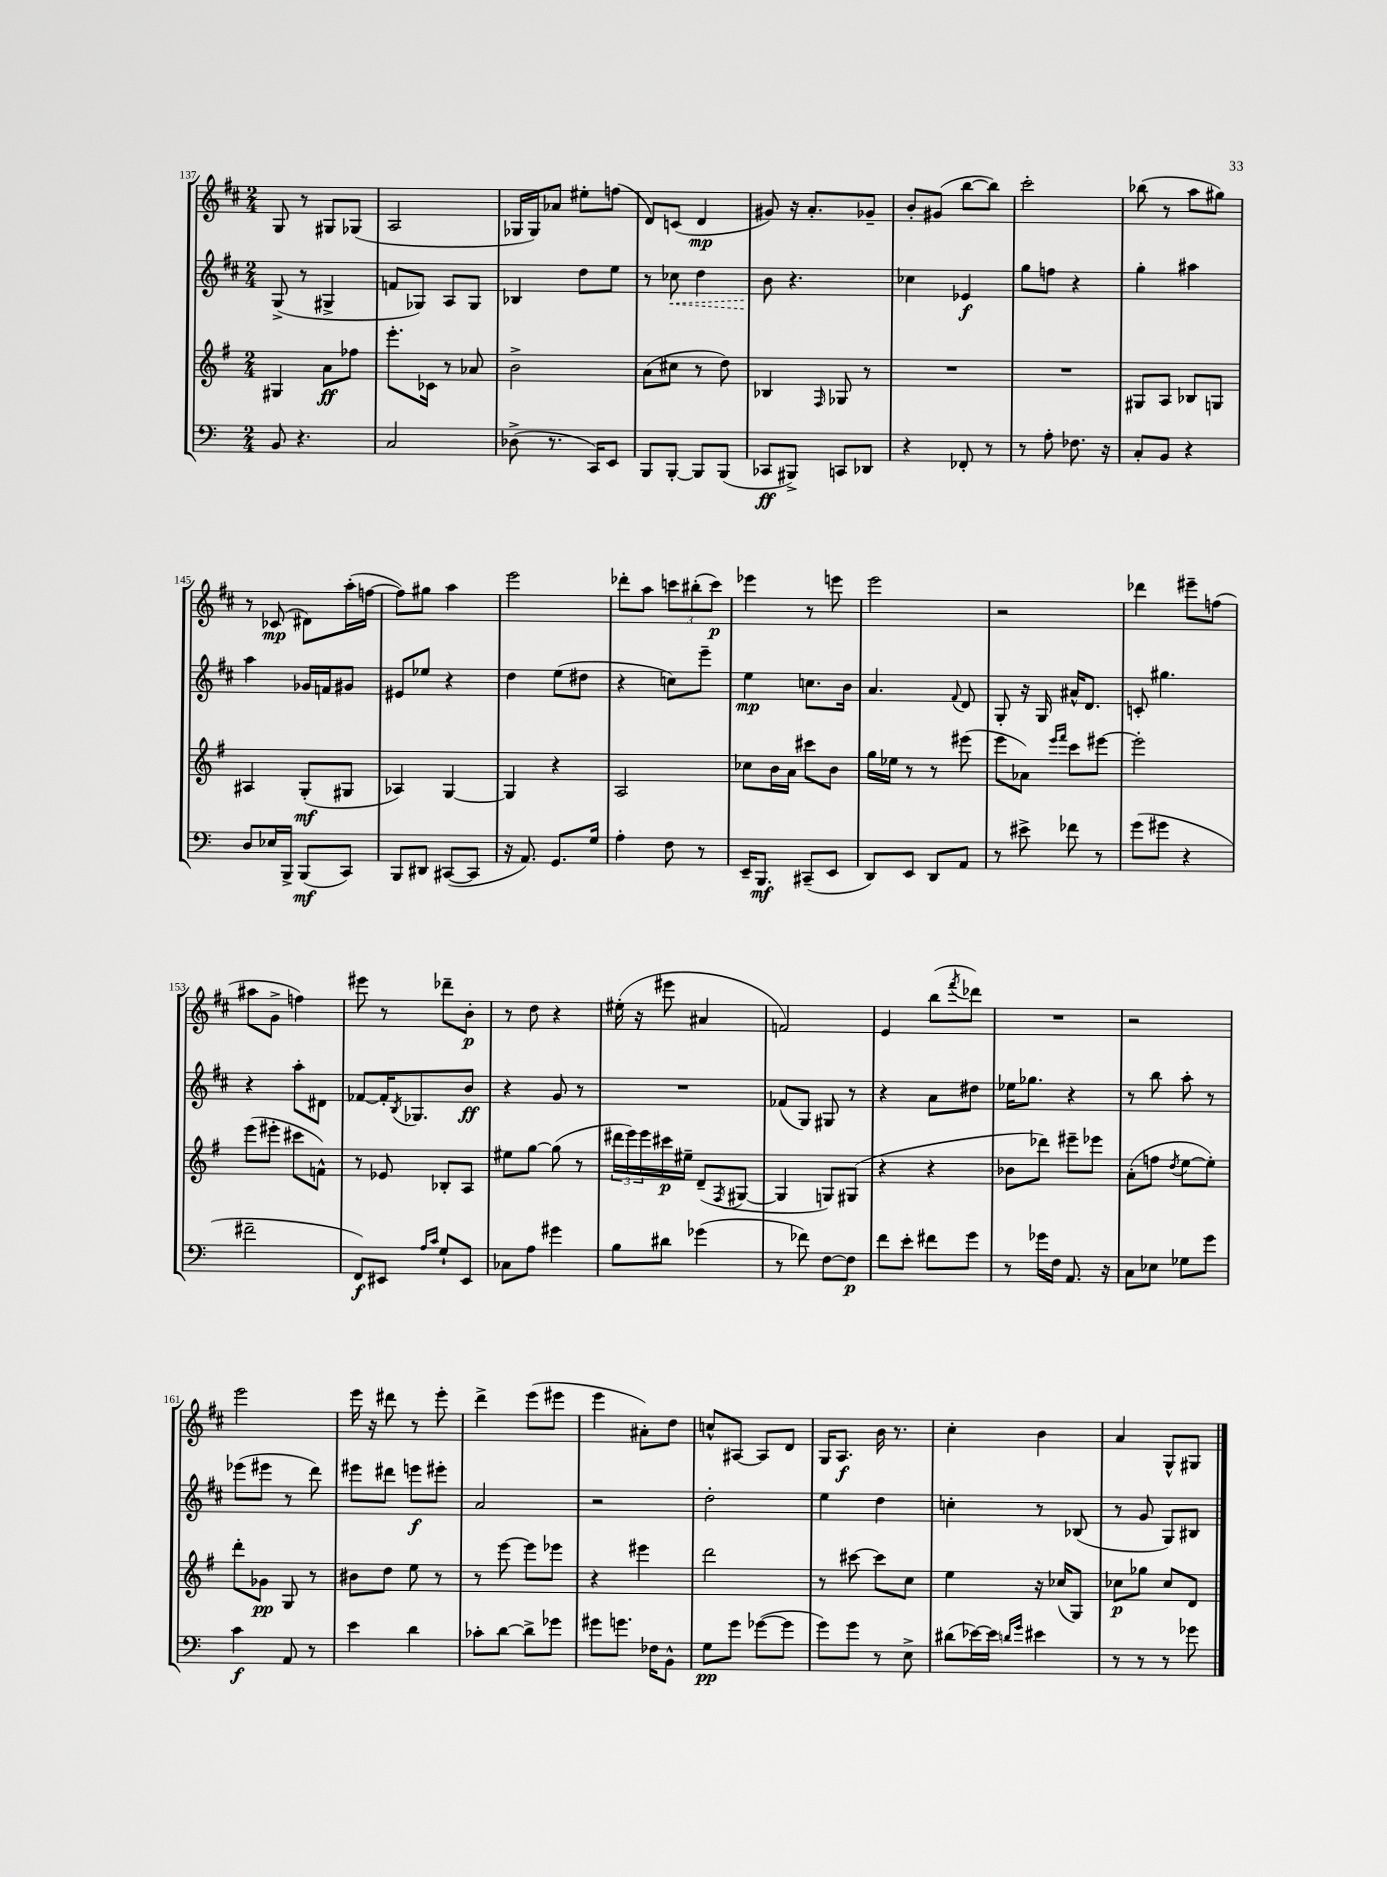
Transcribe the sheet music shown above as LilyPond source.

<<
\new StaffGroup <<
\new Staff = "s0" {
    \clef treble \key d \major \numericTimeSignature \time 2/4
    g8 r8 gis8 ges8( |
    a2 |
    ges16 ges16) aes'8 eis''8-. f''8( |
    d'8) c'8( d'4\mp |
    gis'8) r16 a'8.-. ges'8-- |
    b'8-. gis'8( b''8~ b''8) |
    cis'''2-. |
    bes''8( r8 a''8 gis''8) |
    r8 ces'8\mp( dis'8) a''16-.( f''16~ |
    f''8) gis''8 a''4 |
    e'''2 |
    des'''8-. a''8 \tuplet 3/2 { c'''8 bis''8-.( c'''8\p) } |
    ees'''4 r8 e'''8 |
    e'''2 |
    r2 |
    des'''4 eis'''8-- f''8( |
    ais''8 g'8-> f''4) |
    eis'''8 r8 des'''8-- b'8-.\p |
    r8 d''8 r4 |
    eis''16-.( r16 eis'''8 ais'4 |
    f'2) |
    e'4 b''8( \acciaccatura { fis'''8 } des'''8) |
    R2 |
    r2 |
    e'''2 |
    e'''16 r16 dis'''8 r8 e'''8-. |
    d'''4-> e'''8( eis'''8 |
    e'''4 ais'8-.) d''8 |
    c''8-^ ais8~ ais8 d'8 |
    g16 a8.\f b'16 r8. |
    cis''4-. b'4 |
    a'4 g8-^ gis8 \bar "|." |
}
\new Staff = "s1" {
    \clef treble \key d \major \numericTimeSignature \time 2/4
    g8->( r8 gis4-> |
    f'8 ges8) a8 ges8 |
    bes4 d''8 e''8 |
    r8 \once \override Hairpin.style = #'dashed-line ces''8\< d''4 |
    b'8\! r4. |
    ces''4 ees'4\f |
    g''8 f''8 r4 |
    g''4-. ais''4 |
    a''4 ges'16 f'16 gis'8 |
    eis'8 ees''8 r4 |
    d''4 e''8( dis''8 |
    r4 c''8) e'''8-- |
    e''4\mp c''8. b'16 |
    a'4. \appoggiatura { fis'8 } d'8 |
    g8-. r16 g16 ais'16-^ d'8. |
    c'8-. gis''4. |
    r4 a''8-. dis'8 |
    fes'8~ fes'16-. \acciaccatura { b8 } ges8. b'8\ff |
    r4 g'8 r8 |
    R2 |
    fes'8( g8) gis8 r8 |
    r4 a'8 dis''8 |
    ees''16 ges''8. r4 |
    r8 b''8 a''8-. r8 |
    ees'''8( eis'''8 r8 d'''8) |
    eis'''8 dis'''8 e'''8\f eis'''8-. |
    a'2 |
    r2 |
    d''2-. |
    e''4 d''4 |
    c''4-. r8 bes8( |
    r8 g'8 g8) bis8 \bar "|." |
}
\new Staff = "s2" {
    \clef treble \key g \major \numericTimeSignature \time 2/4
    gis4 a'8\ff fes''8 |
    e'''8.-. ces'16 r8 aes'8 |
    b'2-> |
    a'8( cis''8 r8 d''8) |
    bes4 \grace { fis16 } ges8 r8 |
    R2 |
    R2 |
    gis8 a8 bes8 g8 |
    ais4 g8-.\mf( gis8 |
    aes4) g4~ |
    g4 r4 |
    a2 |
    ces''8 b'16 a'16 cis'''8 b'8 |
    g''16 ees''16 r8 r8 eis'''8( |
    e'''8 aes'8) \grace { e'''16 fis'''16 } c'''8 eis'''8~ |
    eis'''2-. |
    e'''8( eis'''8-. cis'''8 f'8-^) |
    r8 ees'8 bes8-. a8 |
    eis''8 g''8~ g''8( r8 |
    \tuplet 3/2 { dis'''16 e'''16) e'''16 } cis'''16\p eis''16-- d'8--( \acciaccatura { fis8 } gis8~ |
    gis4 g8) gis8( |
    r4 r4 |
    bes'8 des'''8) eis'''8-- ees'''8 |
    a'8-.( f''8 \acciaccatura { d''8 } e''8~ e''8-.) |
    d'''8-. ges'8\pp g8 r8 |
    bis'8 d''8 e''8 r8 |
    r8 e'''8~ e'''8 ees'''8 |
    r4 eis'''4 |
    d'''2 |
    r8 cis'''8~ cis'''8 c''8 |
    e''4 r16 ces''16( g8) |
    ces''8\p ges''8 ces''8 d'8 \bar "|." |
}
\new Staff = "s3" {
    \clef bass \key c \major \numericTimeSignature \time 2/4
    b,8 r4. |
    c2 |
    des8->( r8. c,16) e,8 |
    b,,8 b,,8~-. b,,8 b,,8( |
    ces,8\ff bis,,8->) c,8 des,8 |
    r4 fes,8-. r8 |
    r8 a8-. fes8. r16 |
    c8-. b,8 r4 |
    d8 ees16 b,,16-> b,,8\mf( c,8) |
    b,,8 dis,8 cis,8~( cis,8 |
    r16 a,8.) g,8. g16 |
    a4-. f8 r8 |
    e,16-- b,,8.\mf cis,8--( e,8 |
    d,8) e,8 d,8 a,8 |
    r8 eis'8-> fes'8 r8 |
    g'8( gis'8 r4 |
    fis'2-- |
    f,8\f) eis,8 \grace { a16 c'16 } g8-! eis,8 |
    ces8 a8 gis'4 |
    b8 dis'8 ges'4( |
    r8 fes'8) f8~ f8\p |
    f'8 e'8-. fis'8 g'8 |
    r8 ges'16 f16 a,8. r16 |
    c8 ees8 ges8 g'8 |
    c'4\f a,8 r8 |
    e'4 d'4 |
    ces'8-. d'8~ d'8-> ges'8 |
    gis'8 g'8. fes16 b,8-^ |
    g8\pp g'8 ges'8~( ges'8 |
    g'8) g'8 r8 e8-> |
    dis'8( ees'16~) ees'16 \grace { d'16 g'16 } eis'4 |
    r8 r8 r8 ges'8 \bar "|." |
}
>>
>>
\layout { \context { \Score currentBarNumber = #137 } }
